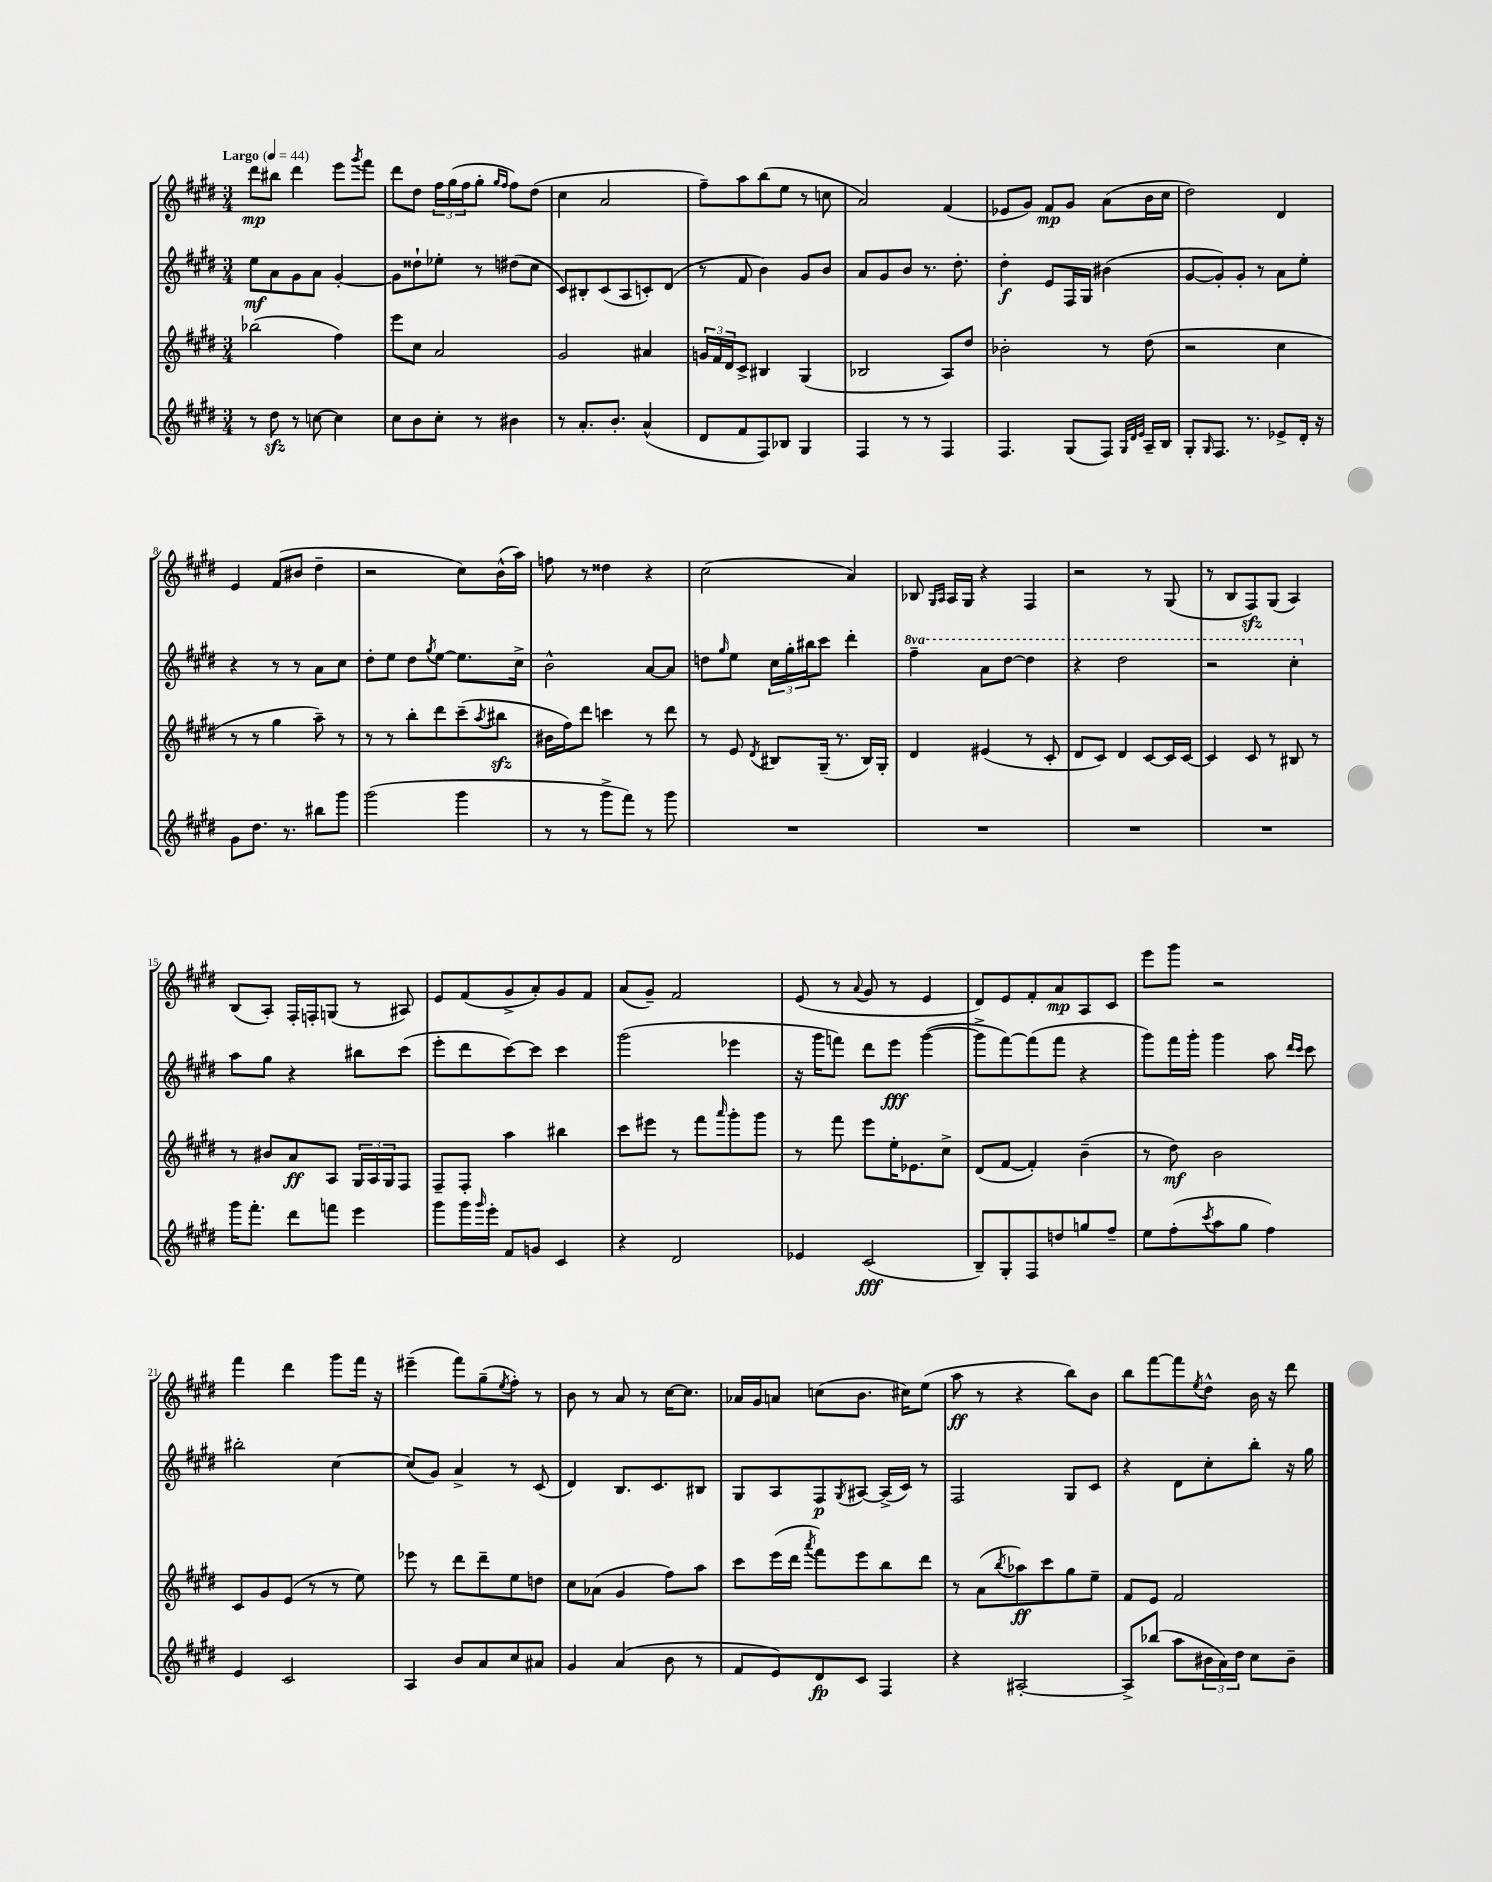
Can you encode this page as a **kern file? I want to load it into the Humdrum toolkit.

**kern	**kern	**kern	**kern
*staff4	*staff3	*staff2	*staff1
*clefG2	*clefG2	*clefG2	*clefG2
*k[f#c#g#d#]	*k[f#c#g#d#]	*k[f#c#g#d#]	*k[f#c#g#d#]
*M3/4	*M3/4	*M3/4	*M3/4
*MM44	*MM44	*MM44	*MM44
8r	(2bb-	8ee	8ddd#
8dd#	.	8a	8bb#
8r	.	8g#	4ddd#
[8cc	.	8a	.
4cc]	4ff#)	[4g#'	8eee
.	.	.	8qggg#
.	.	.	8fff#
=	=	=	=
8cc#	8eee	8g#]	8ddd#
8b	8cc#	8dd##`	8dd#
8cc#'	2a	8ee-'	24ff#
.	.	.	(24gg#
.	.	.	24ff#
8r	.	8r	8gg#'
.	.	.	16qqgg#
.	.	.	16qqff#
4b#	.	(8dd#	8ff#)
.	.	8cc#	(8dd#
=	=	=	=
8r	2g#	8c#)	4cc#
8.a'	.	8B#'	.
.	.	(8c#	2a
8.b'	.	.	.
.	.	8A	.
(4a^^	4a#	8c')	.
.	.	(8d#	.
=	=	=	=
8d#	24g	8r	8ff#~)
.	24f#	.	.
.	24d#	.	.
8f#	8c#^	8f#	8aa
8F#)	4B#	4b)	(8bb
8B-	.	.	8ee
4G#	(4G#	8g#	8r
.	.	8b	8cc
=	=	=	=
4F#	2B-	8a	2a)
.	.	8g#	.
8r	.	8b	.
8r	.	8.r	.
4F#	8A)	.	(4f#
.	.	8.dd#'	.
.	8dd#	.	.
=	=	=	=
4.F#	2b-'	4dd#'	8e-
.	.	.	8g#)
.	.	8e	8f#
(8G#	.	16F#	8g#
.	.	16G#	.
8F#)	8r	(4b#	(8a
32qqG#	.	.	.
32qqd#	.	.	.
32qqe	.	.	.
16A~	(8dd#	.	16b
16B	.	.	16cc#
=	=	=	=
8G#'	2r	[8g#	2dd#)
16qqG#	.	.	.
8.F#	.	8g#'])	.
.	.	8g#'	.
8.r	.	.	.
.	.	8r	.
8e-^	4cc#	8a	4d#
16d#'	.	8ee'	.
16r	.	.	.
=	=	=	=
8g#	8r	4r	4e
8.dd#	8r	.	.
.	4gg#	8r	(8f#
8.r	.	.	.
.	.	8r	8b#
8bb#	8aa~)	8a	4dd#~
8ggg#	8r	8cc#	.
=	=	=	=
(2ggg#	8r	8dd#'	2r
.	8r	8ee	.
.	8bb'	8dd#	.
.	.	8qgg#	.
.	8ddd#	[8ee	.
4ggg#	(8ccc#~	8.ee]	8cc#)
.	8qaa	.	.
.	8bb#	.	(16b^^
.	.	16cc#^	16aa)
=	=	=	=
8r	16b#	2b^^	8ff
.	16ff#)	.	.
8r	8ddd#	.	8r
8ggg#^	4ccc	.	4dd##
8fff#)	.	.	.
8r	8r	[8a	4r
8ggg#	8ddd#	8a]	.
=	=	=	=
2.r	8r	8dd	(2cc#
.	.	16qqgg#	.
.	8e	8ee	.
.	8qd#	.	.
.	8B#	24cc#	.
.	.	24gg#'	.
.	.	24bb#	.
.	(16G#~	8ccc#	.
.	8.r	.	.
.	.	4ddd#'	4a)
.	16B#)	.	.
.	16G#'	.	.
=	=	=	=
2.r	4d#	4fff#~	8B-
.	.	.	16qqG#
.	.	.	16qqA
.	.	.	16A
.	.	.	16G#
.	(4e#	8aa	4r
.	.	[8ddd#	.
.	8r	4ddd#]	4F#
.	8c#'	.	.
=	=	=	=
2.r	8d#	4r	2r
.	8c#)	.	.
.	4d#	2ddd#	.
.	[8c#	.	8r
.	16c#]	.	(8G#
.	[16c#	.	.
=	=	=	=
2.r	4c#]	2r	8r
.	.	.	8B
.	8c#	.	8F#)
.	8r	.	(8G#
.	8B#	4ccc#'	4A)
.	8r	.	.
=	=	=	=
16ggg#	8r	8aa	(8B
8.fff#'	.	.	.
.	8b#	8gg#	8A')
8ddd#	8a	4r	16F#'
.	.	.	16F'
8fff	8A	.	(8G
4eee	24G#	8bb#	8r
.	24A	.	.
.	24G#	.	.
.	8F#	(8ccc#	8A#)
=	=	=	=
8ggg#	8F#~	8eee'	8e
16ggg#	8F#'	8ddd#	(8f#
16qqggg#	.	.	.
16eee'	.	.	.
8f#	4aa	[8ccc#)	8g#^
8g	.	8ccc#]	8a')
4c#	4bb#	4ccc#	8g#
.	.	.	8f#
=	=	=	=
4r	8ccc#	(2ggg#	(8a
.	8eee#	.	8g#~)
2d#	8r	.	2f#
.	8fff#	.	.
.	16qqaaa	.	.
.	8ggg#'	4eee-	.
.	8ggg#	.	.
=	=	=	=
4e-	8r	16r	(8e
.	.	16ggg#	.
.	8fff#	8fff)	8r
.	.	.	8qqa
(2c#	8eee	8ddd#	8g#
.	16ee'	8eee	8r
.	8.e-	.	.
.	.	([4ggg#	4e
.	8cc#^	.	.
=	=	=	=
8B~)	(8d#	8ggg#^]	8d#)
8G#'	[8f#	[8fff#)	8e
8F#	4f#'])	(8fff#]	8f#'
8dd	.	8fff#	8a
8gg	(4b~	4r	8A
8ff#~	.	.	8c#
=	=	=	=
8ee	8r	8ggg#)	8eee
(8ff#'	8dd#)	16fff#	8ggg#
.	.	16ggg#'	.
8qccc#	.	.	.
8aa	2b	4ggg#	2r
8gg#	.	.	.
4ff#)	.	8aa	.
.	.	16qqddd#	.
.	.	16qqccc#	.
.	.	8ccc#	.
=	=	=	=
4e	8c#	2bb#'	4fff#
.	8g#	.	.
2c#	(8e	.	4ddd#
.	8r	.	.
.	8r	[4cc#	8ggg#
.	8ee)	.	16fff#
.	.	.	16r
=	=	=	=
4A	8eee-	(8cc#]	(4eee#~
.	8r	8g#)	.
8b	8ddd#	4a^	8fff#)
8a	8ddd#~	.	(8gg#~
.	.	.	8qee
8cc#	8ee	8r	8ff#')
8a#	8dd	(8c#	8r
=	=	=	=
4g#	8cc#	4d#)	8b
.	(8a-	.	8r
(4a	4g#	8.B	8a
.	.	.	8r
.	.	8.c#	.
8b	8ff#)	.	[16cc#
.	.	.	8.cc#]
8r	8aa	8B#	.
=	=	=	=
8f#	8ccc#	8G#	16a-
.	.	.	16g#
8e)	(16eee	8A	8a
.	16ddd#	.	.
.	8qaaa	.	.
8d#	8fff#)	8F#	(8cc
.	.	8qG#	.
8c#	8eee	[8A#	8.b
4F#	8bb	(16A#^]	.
.	.	16c#)	16cc#)
.	8ddd#	8r	(8ee
=	=	=	=
4r	8r	2F#	8aa
.	(8a	.	8r
.	8qbb	.	.
[2A#'	8aa-)	.	4r
.	8ccc#	.	.
.	8gg#	8G#	8bb)
.	8ee~	8c#	8b
=	=	=	=
8A#^]	8f#	4r	8bb
(8bb-	8e	.	[8fff#
8aa	2f#	8d#	8fff#]
.	.	.	8qee
24b#	.	8cc#'	8dd#^^
24a)	.	.	.
24dd#	.	.	.
8cc#	.	8bb'	16b
.	.	.	16r
8b#~	.	16r	8ddd#
.	.	16gg#	.
==	==	==	==
*-	*-	*-	*-
